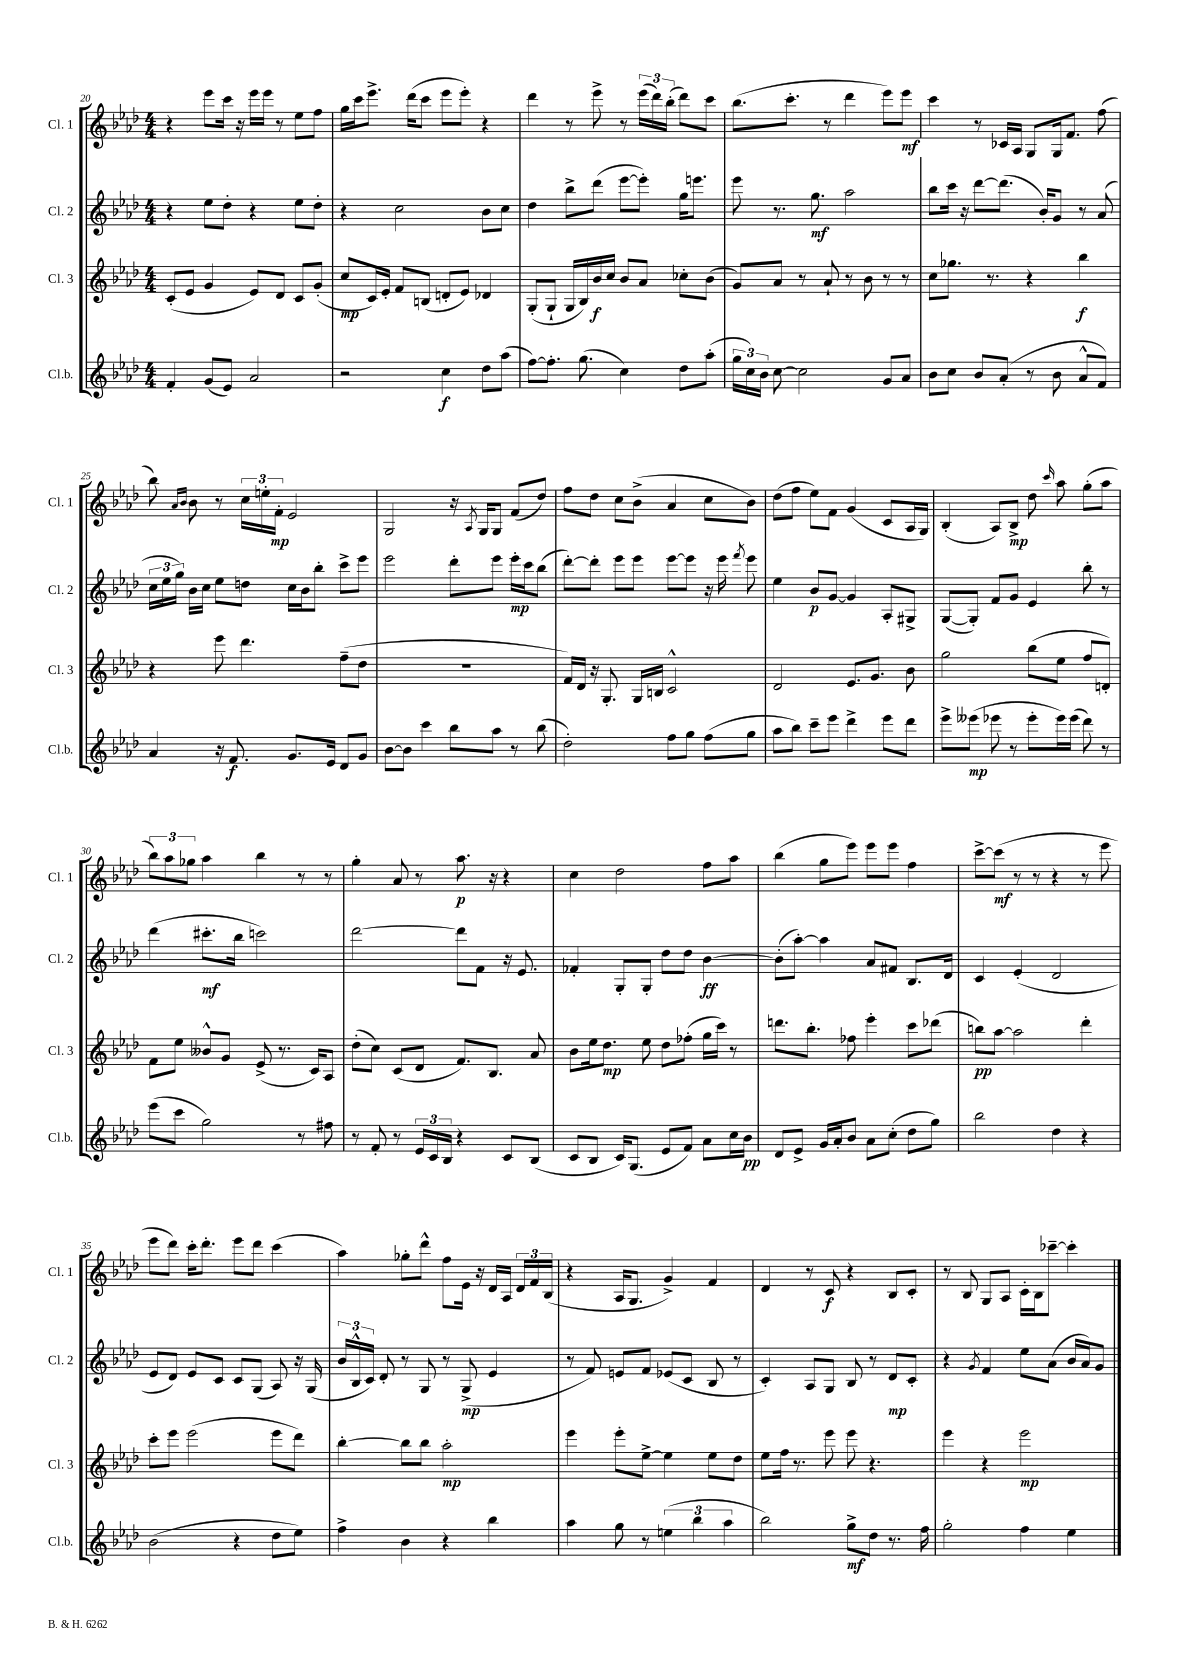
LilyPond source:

<<
\new StaffGroup <<
\new Staff = "s0" \with { instrumentName = "Cl. 1" shortInstrumentName = "Cl. 1" } {
    \clef treble \key aes \major \numericTimeSignature \time 4/4
    \autoBeamOff r4 ees'''8[ c'''16] r16 ees'''16[ ees'''16] r8 ees''8[ f''8] |
    g''16[ c'''16 ees'''8.]-> des'''16[( c'''8] ees'''8[ ees'''8]-.) r4 |
    des'''4 r8 ees'''8-> r8 \tuplet 3/2 { ees'''16[( des'''16) bes''16]-.( } des'''8[) c'''8] |
    bes''8.[( c'''8.]-. r8 des'''4 ees'''8[) ees'''8]\mf |
    c'''4 r8 ces'16[ aes16] g8[ g16 f'8.] f''8( |
    bes''8) \grace { aes'16[ bes'16] } bes'8 r8 \tuplet 3/2 { c''16[ e''16-. f'16]-.\mp } ees'2 |
    g2 r16 \acciaccatura { aes8 } g16[ g8] f'8[( des''8]) |
    f''8[ des''8] c''8[ bes'8]->( aes'4 c''8[ bes'8]) |
    des''8[( f''8] ees''8[) f'8] g'4( c'8[ aes16 g16]) |
    bes4-.( aes8[) bes8]->\mp des''8 \grace { c'''16 } aes''8 g''8[-.( aes''8] |
    \tuplet 3/2 { bes''8[) aes''8 ges''8] } aes''4 bes''4 r8 r8 |
    g''4-. aes'8 r8 aes''8.\p r16 r4 |
    c''4 des''2 f''8[ aes''8] |
    bes''4( g''8[ ees'''8]) ees'''8[ ees'''8] f''4 |
    c'''8[~-> c'''8]\mf( r8 r8 r4 r8 ees'''8 |
    ees'''8[ des'''8]) c'''16[-. des'''8.]-. ees'''8[ des'''8] c'''4( |
    aes''4) ges''8[-. des'''8]-^ f''8[ ees'16] r16 des'16[ aes16] \tuplet 3/2 { des'16[ f'16 bes16]( } |
    r4 aes16[ g8.] g'4->) f'4 |
    des'4 r8 c'8\f r4 bes8[ c'8]-. |
    r8 bes8 g8[ aes8] c'16[-. bes16 ces'''8]~-- ces'''4-. \bar "|." |
}
\new Staff = "s1" \with { instrumentName = "Cl. 2" shortInstrumentName = "Cl. 2" } {
    \clef treble \key aes \major \numericTimeSignature \time 4/4
    \autoBeamOff r4 ees''8[ des''8]-. r4 ees''8[ des''8]-. |
    r4 c''2 bes'8[ c''8] |
    des''4 bes''8[-> des'''8]( ees'''8[~ ees'''8]-.) g''16[ e'''8.] |
    ees'''8 r8. g''8.\mf aes''2 |
    bes''8[ c'''16] r16 des'''8[~ des'''8.]( bes'16[-.) g'8] r8 aes'8( |
    \tuplet 3/2 { c''16[ ees''16 g''16]) } bes'16[ c''16] ees''8[ d''8] c''16[ bes'16 bes''8]-. c'''8[-> ees'''8] |
    ees'''2 des'''8[-. ees'''8] ees'''16[-.\mp c'''16 bes''8]( |
    des'''8[~-.) des'''8]-. ees'''8[ ees'''8] ees'''8[~ ees'''8] r16 ees'''16 \acciaccatura { f'''8 } ees'''8 |
    ees''4 bes'8[\p g'8]~ g'4 aes8[-. gis8]-> |
    g8[~( g8]-.) f'8[ g'8] ees'4 bes''8-. r8 |
    des'''4( cis'''8.[-.\mf bes''16] c'''2) |
    des'''2~ des'''8[ f'8] r16 ees'8. |
    fes'4-. g8[-. g8]-. des''8[ des''8] bes'4~\ff |
    bes'8[-.( aes''8]~-.) aes''4 aes'8[ fis'8] bes8.[ des'16] |
    c'4 ees'4-.( des'2 |
    ees'8[ des'8]) ees'8[ c'8] c'8[ g8]( aes8) r16 g16( |
    \tuplet 3/2 { bes'16[ bes16-^ c'16]) } des'8-. r8 g8 r8 g8->\mp( ees'4 |
    r8 f'8) e'8[ f'8] ees'8[( c'8] bes8 r8 |
    c'4-.) aes8[ g8] bes8 r8 des'8[\mp c'8]-. |
    r4 \acciaccatura { g'8 } f'4 ees''8[ aes'8]( bes'16[ aes'16) g'8] \bar "|." |
}
\new Staff = "s2" \with { instrumentName = "Cl. 3" shortInstrumentName = "Cl. 3" } {
    \clef treble \key aes \major \numericTimeSignature \time 4/4
    \autoBeamOff c'8[-.( ees'8] g'4 ees'8[) des'8] c'8[ g'8]-.( |
    c''8[\mp c'16) ees'16]-. f'8[ b8]( d'8[-. ees'8]) des'4 |
    g8[-.( g8]-! g16[ bes16) bes'16\f c''16] bes'8[ aes'8] ces''8[-. bes'8]( |
    g'8[) aes'8] r8 aes'8-! r8 bes'8 r8 r8 |
    c''8[ ges''8.] r8. r4 bes''4\f |
    r4 ees'''8 des'''4. f''8[--( des''8] |
    r1 |
    f'16[) des'16] r16 g8.-. g16[ b16] c'2-^ |
    des'2 ees'8.[ g'8.] bes'8 |
    g''2 bes''8[( ees''8] f''8[ d'8]-.) |
    f'8[ ees''8] beses'8[-^ g'8] ees'8->( r8. c'16[) aes8] |
    des''8[-.( c''8]) c'8[( des'8] f'8.[) bes8.] aes'8 |
    bes'8[ ees''16 des''8.]\mp ees''8 des''8[ fes''8]-.( g''16[ c'''16]) r8 |
    d'''8.[ bes''8.]-. fes''8 ees'''4-. c'''8[ des'''8]( |
    b''8[\pp) aes''8]~ aes''2 des'''4-. |
    c'''8[-. ees'''8] ees'''2( ees'''8[ des'''8]) |
    bes''4~-. bes''8[ bes''8] aes''2-.\mp |
    ees'''4 ees'''8[-. ees''8]~-> ees''4 ees''8[ des''8] |
    ees''8[ f''16] r8. ees'''8 ees'''8 r4. |
    ees'''4 r4 ees'''2\mp \bar "|." |
}
\new Staff = "s3" \with { instrumentName = "Cl.b." shortInstrumentName = "Cl.b." } {
    \clef treble \key aes \major \numericTimeSignature \time 4/4
    \autoBeamOff f'4-. g'8[( ees'8]) aes'2 |
    r2 c''4\f des''8[ aes''8]( |
    f''8[~) f''8.]-. g''8.( c''4) des''8[ aes''8]-.( |
    \tuplet 3/2 { g''16[ c''16) bes'16] } c''8~ c''2 g'8[ aes'8] |
    bes'8[ c''8] bes'8[ aes'8]-.( r8 bes'8 aes'8[-^ f'8]) |
    aes'4 r16 f'8.\f g'8.[ ees'16] des'8[ g'8] |
    bes'8[~ bes'8] c'''4 bes''8[ aes''8] r8 bes''8( |
    des''2-.) f''8[ g''8] f''8[( g''8] |
    aes''8[ bes''8]) c'''8[-- ees'''8] des'''4-> ees'''8[ des'''8] |
    ees'''8[-> eeses'''8]\mp( ees'''8 r8 ees'''8[-. ees'''16) ees'''16]( des'''8) r8 |
    ees'''8[( c'''8] g''2) r8 fis''8 |
    r8 f'8-. r8 \tuplet 3/2 { ees'16[ c'16 bes16] } r4 c'8[ bes8]( |
    c'8[ bes8] c'16[) g8.]( ees'8[ f'8]) aes'8[ c''16 bes'16]\pp |
    des'8[ ees'8]-> g'16[ aes'16-. bes'8] aes'8[ c''8]-.( des''8[ g''8]) |
    bes''2 des''4 r4 |
    bes'2( r4 des''8[ ees''8]) |
    f''4-> bes'4 r4 bes''4 |
    aes''4 g''8 r8 \tuplet 3/2 { e''4( bes''4 aes''4 } |
    bes''2) g''8[->\mf des''8] r8. f''16 |
    g''2-. f''4 ees''4 \bar "|." |
}
>>
>>
\layout { \context { \Score currentBarNumber = #20 } }
